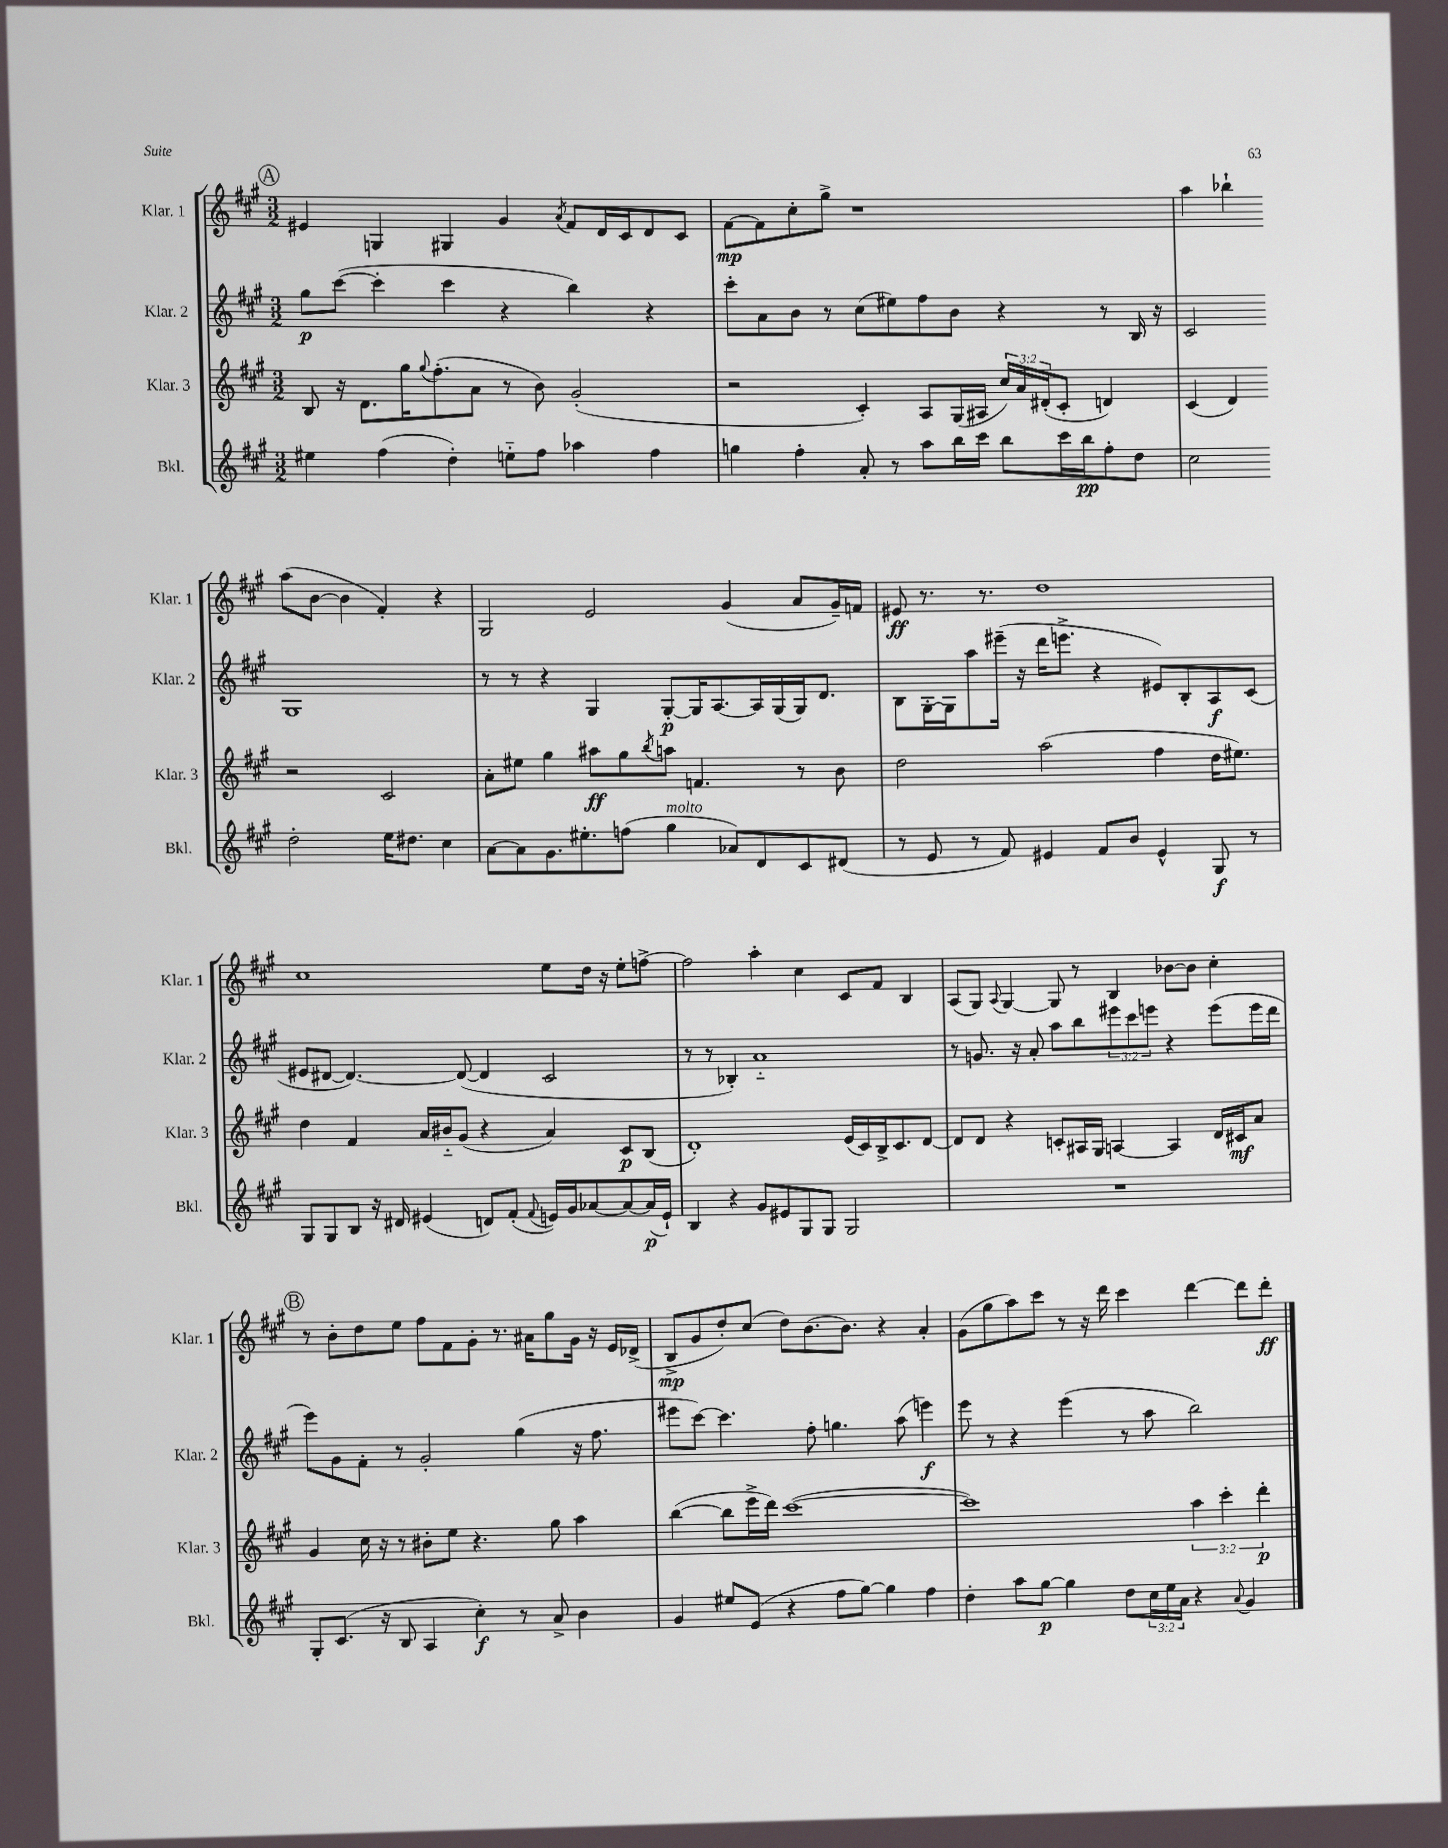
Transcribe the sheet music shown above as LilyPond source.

<<
\new StaffGroup <<
\new Staff = "s0" \with { instrumentName = "Klar. 1" shortInstrumentName = "Klar. 1" } {
    \clef treble \key a \major \numericTimeSignature \time 3/2
    \mark \markup { \circle "A" } eis'4 g4 gis4 gis'4 \acciaccatura { a'8 } fis'8 d'16 cis'16 d'8 cis'8 |
    fis'8~\mp fis'8 cis''8-. gis''8-> r1 |
    a''4 bes''4-! a''8( b'8~ b'4 fis'4-.) r4 |
    gis2 e'2 gis'4( a'8 gis'16--) f'16 |
    eis'8\ff r8. r8. d''1 |
    cis''1 e''8 d''16 r16 e''8-. f''8~-> |
    f''2 a''4-. cis''4 cis'8 fis'8 b4 |
    a8( gis8) \appoggiatura { a8 } gis4~ gis8 r8 b4 bes'8~ bes'8 cis''4-. |
    \mark \markup { \circle "B" } r8 b'8-. d''8 e''8 fis''8 fis'8 gis'8-. r8. ais'16 gis''8 gis'16 r16 e'16 des'16->( |
    b8->\mp gis'8 d''8-.) cis''8( d''8) b'8.( b'8.) r4 a'4-. |
    gis'8( gis''8 a''8) cis'''8 r8 r16 d'''16 cis'''4 d'''4~ d'''8 d'''8-.\ff \bar "|." |
}
\new Staff = "s1" \with { instrumentName = "Klar. 2" shortInstrumentName = "Klar. 2" } {
    \clef treble \key a \major \numericTimeSignature \time 3/2 \override Staff.TupletNumber.text = #tuplet-number::calc-fraction-text
    \mark \markup { \circle "A" } gis''8\p cis'''8~( cis'''4-. cis'''4 r4 b''4) r4 |
    cis'''8-. a'8 b'8 r8 cis''8( eis''8) fis''8 b'8 r4 r8 b16 r16 |
    cis'2 gis1 |
    r8 r8 r4 gis4 gis8~-.\p gis16 a8.~ a16 gis16( gis16) d'8. |
    b8 gis16~-. gis16 a''8 eis'''16--( r16 d'''16 e'''8.-> r4 eis'8) b8-. a8\f cis'8( |
    eis'8 dis'8~ dis'4.~) dis'8~( dis'4 cis'2 |
    r8 r8 bes4-.) a'1-_ |
    r8 g'8. r16 a'8-. a''8 b''8 \tuplet 3/2 { eis'''8 cis'''8 e'''8 } r4 e'''8( e'''16 d'''16 |
    \mark \markup { \circle "B" } e'''8) gis'8 fis'8-. r8 gis'2-. gis''4( r16 fis''8. |
    eis'''8 cis'''8~) cis'''4. fis''8-. g''4. a''8( e'''4\f) |
    e'''8 r8 r4 e'''4( r8 a''8 b''2) \bar "|." |
}
\new Staff = "s2" \with { instrumentName = "Klar. 3" shortInstrumentName = "Klar. 3" } {
    \clef treble \key a \major \numericTimeSignature \time 3/2 \override Staff.TupletNumber.text = #tuplet-number::calc-fraction-text
    \mark \markup { \circle "A" } b8 r16 d'8. gis''16 \appoggiatura { gis''8 } fis''8.-.( a'8 r8 b'8) gis'2-.( |
    r2 cis'4-.) a8 gis16( ais16 \tuplet 3/2 { cis''16) a'16 dis'16-.( } cis'8-. d'4) |
    cis'4( d'4) r2 cis'2 |
    a'8-. eis''8 gis''4 ais''8\ff gis''8 \acciaccatura { b''8 } a''8 f'4. r8 b'8 |
    d''2 a''2( fis''4 d''16 eis''8.) |
    d''4 fis'4 a'16 bis'16-_ gis'8( r4 a'4) cis'8\p b8( |
    d'1-.) e'16( cis'16) b16-> cis'8. d'8~ |
    d'8 d'8 r4 c'8-. ais16 gis16 a4~ a4 d'16 cis'16\mf a'8 |
    \mark \markup { \circle "B" } gis'4 cis''16 r16 r8 bis'8-. e''8 r4. gis''8 a''4 |
    b''4~( b''8 e'''16-> d'''16) cis'''1~( |
    cis'''1) \tuplet 3/2 { a''4 cis'''4-. d'''4-.\p } \bar "|." |
}
\new Staff = "s3" \with { instrumentName = "Bkl." shortInstrumentName = "Bkl." } {
    \clef treble \key a \major \numericTimeSignature \time 3/2 \override Staff.TupletNumber.text = #tuplet-number::calc-fraction-text
    \mark \markup { \circle "A" } eis''4 fis''4( d''4-.) e''8-_ fis''8 aes''4 fis''4 |
    g''4 fis''4-. a'8-. r8 a''8 b''16 cis'''16 b''8 cis'''16 b''16\pp fis''8-. d''8 |
    cis''2 d''2-. e''16 dis''8. cis''4 |
    a'8~ a'8 gis'8. eis''8.-. f''8( gis''4^\markup { \italic "molto" } aes'8) d'8 cis'8 dis'8( |
    r8 e'8 r8 fis'8) eis'4 fis'8 b'8 eis'4-^ gis8\f r8 |
    gis8 gis8 b8 r16 dis'16 eis'4( d'8) fis'8-.( \appoggiatura { fis'8 } e'16) gis'16 aes'8~ aes'8~ aes'16\p( e'16-!) |
    b4 r4 gis'8 eis'8 gis8 gis8 gis2 |
    R1. |
    \mark \markup { \circle "B" } gis8-. cis'8.( r16 b8 a4 cis''4-.\f) r8 a'8-> b'4 |
    gis'4 eis''8 e'8( r4 fis''8 gis''8~) gis''4 fis''4 |
    d''4-. a''8 gis''8~\p gis''4 d''8 \tuplet 3/2 { cis''16 e''16 a'16 } r4 \appoggiatura { a'8 } gis'4 \bar "|." |
}
>>
>>
\layout { \context { \Score \remove "Bar_number_engraver" } }
